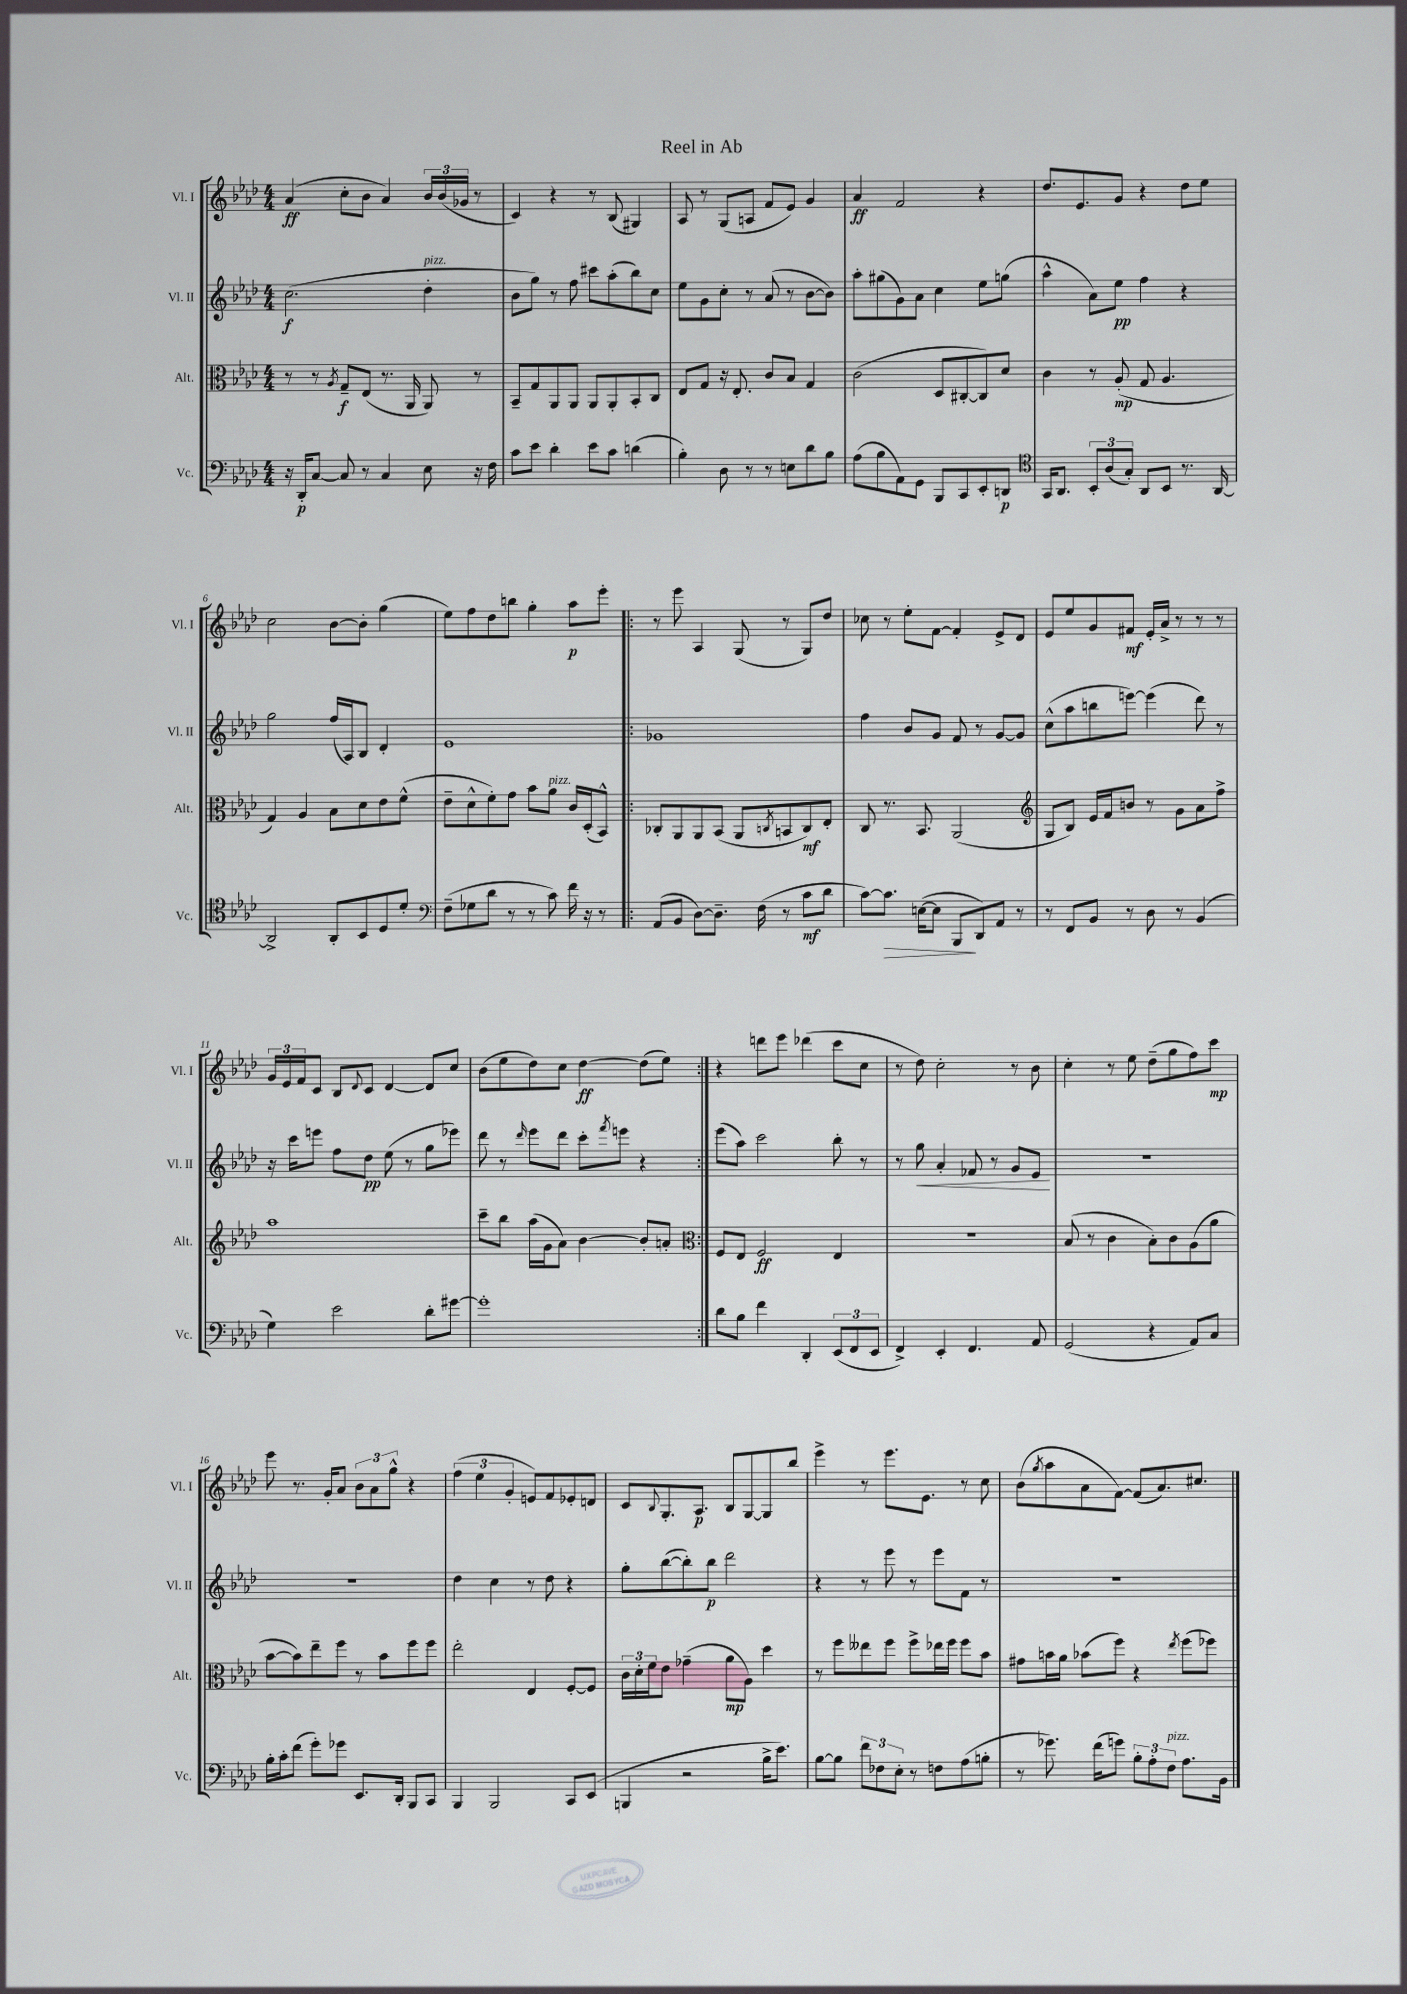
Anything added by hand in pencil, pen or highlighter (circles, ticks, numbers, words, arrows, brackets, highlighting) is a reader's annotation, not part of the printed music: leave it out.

**kern	**kern	**kern	**kern
*staff4	*staff3	*staff2	*staff1
*clefF4	*clefC3	*clefG2	*clefG2
*k[b-e-a-d-]	*k[b-e-a-d-]	*k[b-e-a-d-]	*k[b-e-a-d-]
*M4/4	*M4/4	*M4/4	*M4/4
16r	8r	(2.cc	(4a-
16DD-'	.	.	.
[8C	8r	.	.
.	8qA-	.	.
8C]	8G~	.	8cc'
8r	(8E-	.	8b-
4C	8.r	.	4a-)
.	16AA-	.	.
8E-	8AA-)	4dd-'	24b-
.	.	.	(24b-
.	.	.	24g-
16r	8r	.	8r
16F	.	.	.
=	=	=	=
8c	8BB-~	8b-	4c)
8e-	8G	8gg)	.
4d-'	8AA-	8r	4r
.	8AA-	8ff	.
8e-	8AA-	8ccc#	8r
8c	8AA-'	(8aa-'	(8B-
(4d	8BB-'	8bb-)	4G#)
.	8C	8cc	.
=	=	=	=
4B-')	8E-	8ee-	8A-
.	8G	8g	8r
8D-	16r	8cc'	(8G
.	8.E-'	.	.
8r	.	8r	8A
8r	8c	(8a-	8f
8E	8B-	8r	8e-)
8d-	4G	[8b-	4g
8B-	.	8b-])	.
=	=	=	=
(8A-	(2c	8aa-'	4a-
8B-	.	(8gg#	.
8AA-)	.	8g)	2f
8GG	.	8a-	.
8BBB-	8D-	4cc	.
8CC	[8C#'	.	.
8EE-'	8C#])	8ee-	4r
8DD	8d-	(8gg	.
=	=	=	=
*clefC4	*	*	*
16GG	4c	4aa-^^	8.dd-
8.AA-	.	.	.
.	.	.	8.e-
12BB-'	8r	8a-)	.
(12A-	.	.	.
.	(8A-'	8ee-	8g
12G')	.	.	.
8AA-	8G	4ff	4r
8BB-	4.A-	.	.
8.r	.	4r	8dd-
.	.	.	8ee-
[16AA-	.	.	.
=	=	=	=
2AA-^]	4G)	2gg	2cc
.	4A-	.	.
8AA-'	8B-	(16ff	[8b-
.	.	16A-)	.
8BB-	8d-	8B-	8b-']
8D-	8e-	4d-'	(4gg
8d-'	(8f^^	.	.
=	=	=	=
*clefF4	*	*	*
(8F~	8e-~	1e-	8ee-)
8G-	8d-^^	.	8ff
8d-	8f')	.	8dd-
8r	8g	.	8bb
8r	8b-	.	4gg'
8c)	8a-	.	.
16f	16c	.	8aa-
16r	(16D-'	.	.
8r	8BB-^^)	.	8eee-'
=!|:	=!|:	=!|:	=!|:
(8AA-	8C-'	1g-	8r
8BB-	8AA-	.	8eee-
[8D-)	8AA-	.	4A-
8.D-~]	(8BB-	.	.
.	8AA-	.	(8G
(16F	.	.	.
.	8qC	.	.
8r	8BB	.	8r
8c	8C)	.	8G)
8d-	8E-'	.	8dd-
=	=	=	=
[8c)	8C	4ff	8cc-
8.c]	8.r	.	8r
.	.	8b-	8ee-'
([16E	8.BB-	.	.
8E]	.	8g	[8f
8BBB-	(2AA-	8f	4f']
8DD-)	.	8r	.
8AA-	.	[8g	8e-^
8r	.	8g]	8d-
=	=	=	=
*	*clefG2	*	*
8r	8G	(8cc^^	8e-
8FF	8B-)	8aa-	8ee-
8BB-	16e-	8bb	8g
.	16f	.	.
8r	8b	[8eee)	8f#
8D-	8r	(4eee]	16e-'
.	.	.	16a-^
8r	8g	.	8r
(4BB-	8a-	8ddd-)	8r
.	8ff^	8r	8r
=	=	=	=
4G)	1aa-	16r	24g
.	.	.	24e-
.	.	16ccc	.
.	.	.	24f
.	.	8eee	8c
2e-	.	8ff	8B-
.	.	.	8qqd-
.	.	8dd-	8c
.	.	(8ee-	[4d-
.	.	8r	.
8d-'	.	8gg	8d-]
[8g#	.	8eee-)	8cc
=	=	=	=
1g#']	8ccc~	8ddd-	(8b-
.	8bb-	8r	8ee-
.	.	16qqddd-	.
.	(16aa-	8eee-	8dd-)
.	16g	.	.
.	8a-)	8ddd-	8cc
.	[4b-	8ccc'	[4dd-
.	.	8qfff	.
.	.	8eee	.
.	8b-']	4r	(8dd-]
.	8a'	.	8ee-)
=:|!	=:|!	=:|!	=:|!
*	*clefC3	*	*
8d-	8F	(8eee-	4r
8B-	8E-	8aa-)	.
4f	2F	2ccc	8ddd
.	.	.	8eee-
4DD-'	.	.	(4ddd-
(12EE-	4E-	8bb-'	8ccc
12FF	.	.	.
.	.	8r	8cc
12EE-	.	.	.
=	=	=	=
4FF^)	1r	8r	8r
.	.	8gg	8dd-)
4EE-'	.	4a-'	2cc'
4.FF	.	8f-	.
.	.	8r	.
.	.	8g	8r
8AA-	.	8e-	8b-
=	=	=	=
(2GG	(8B-	1r	4cc'
.	8r	.	.
.	4c	.	8r
.	.	.	8ee-
4r	8B-')	.	(8dd-~
.	8c	.	8gg
8AA-)	(8A-	.	8ff)
8C	8a-	.	8ccc
=	=	=	=
16B-'	[8b-	1r	8eee-
16c'	.	.	.
(8f	8b-])	.	8.r
8g')	8ee-~	.	.
.	.	.	16g'
8g-	8ff	.	8a-
8.EE-	8r	.	12b-
.	.	.	12a-
.	8b-	.	.
.	.	.	12gg^^
16DD-'	.	.	.
8BBB-	8ff	.	4r
8CC	8ff	.	.
=	=	=	=
4BBB-	2ee-'	4dd-	(6ff
.	.	.	6ee-
2BBB-	.	4cc	.
.	.	.	6g'
.	4E-	8r	8e)
.	.	8dd-	8f
8CC	[8F'	4r	8e-'
(8EE-	8F]	.	8d
=	=	=	=
4BBB	24c	8gg'	8c
.	24d-'	.	.
.	24f	.	.
.	.	.	8qqB-
.	8e-	([8bb-	8.G'
2r	(4g-~	8bb-'])	.
.	.	.	8.A-
.	.	8bb-	.
.	8a-	2ddd-	8B-
.	8A-)	.	[8G
16B-^	4dd-	.	8G]
8.e-)	.	.	.
.	.	.	8bb-
=	=	=	=
[8B-	8r	4r	4eee-^
8B-]	8ff	.	.
12f	8ee--	8r	8r
12F-	.	.	.
.	8ff	8eee-	8.eee-
12E-'	.	.	.
8r	8ff^	8r	.
.	.	.	8.e-
8F	16ee-	8eee-	.
.	16ff	.	.
(8A-	8ff	8f	8r
8B'	8b-	8r	8cc
=	=	=	=
8r	8g#	1r	(8b-
.	.	.	8qgg
8.g-)	16b	.	8aa-
.	16a-	.	.
.	(8b-	.	8a-
(16f	.	.	.
8g)	8ff)	.	[8f)
12B-'	4r	.	(8f]
12A-'	.	.	.
.	.	.	8.a-)
12F	.	.	.
.	8qee-	.	.
8.A-	(8ff	.	.
.	.	.	8.cc#
.	8ff-)	.	.
16BB-	.	.	.
==	==	==	==
*-	*-	*-	*-
